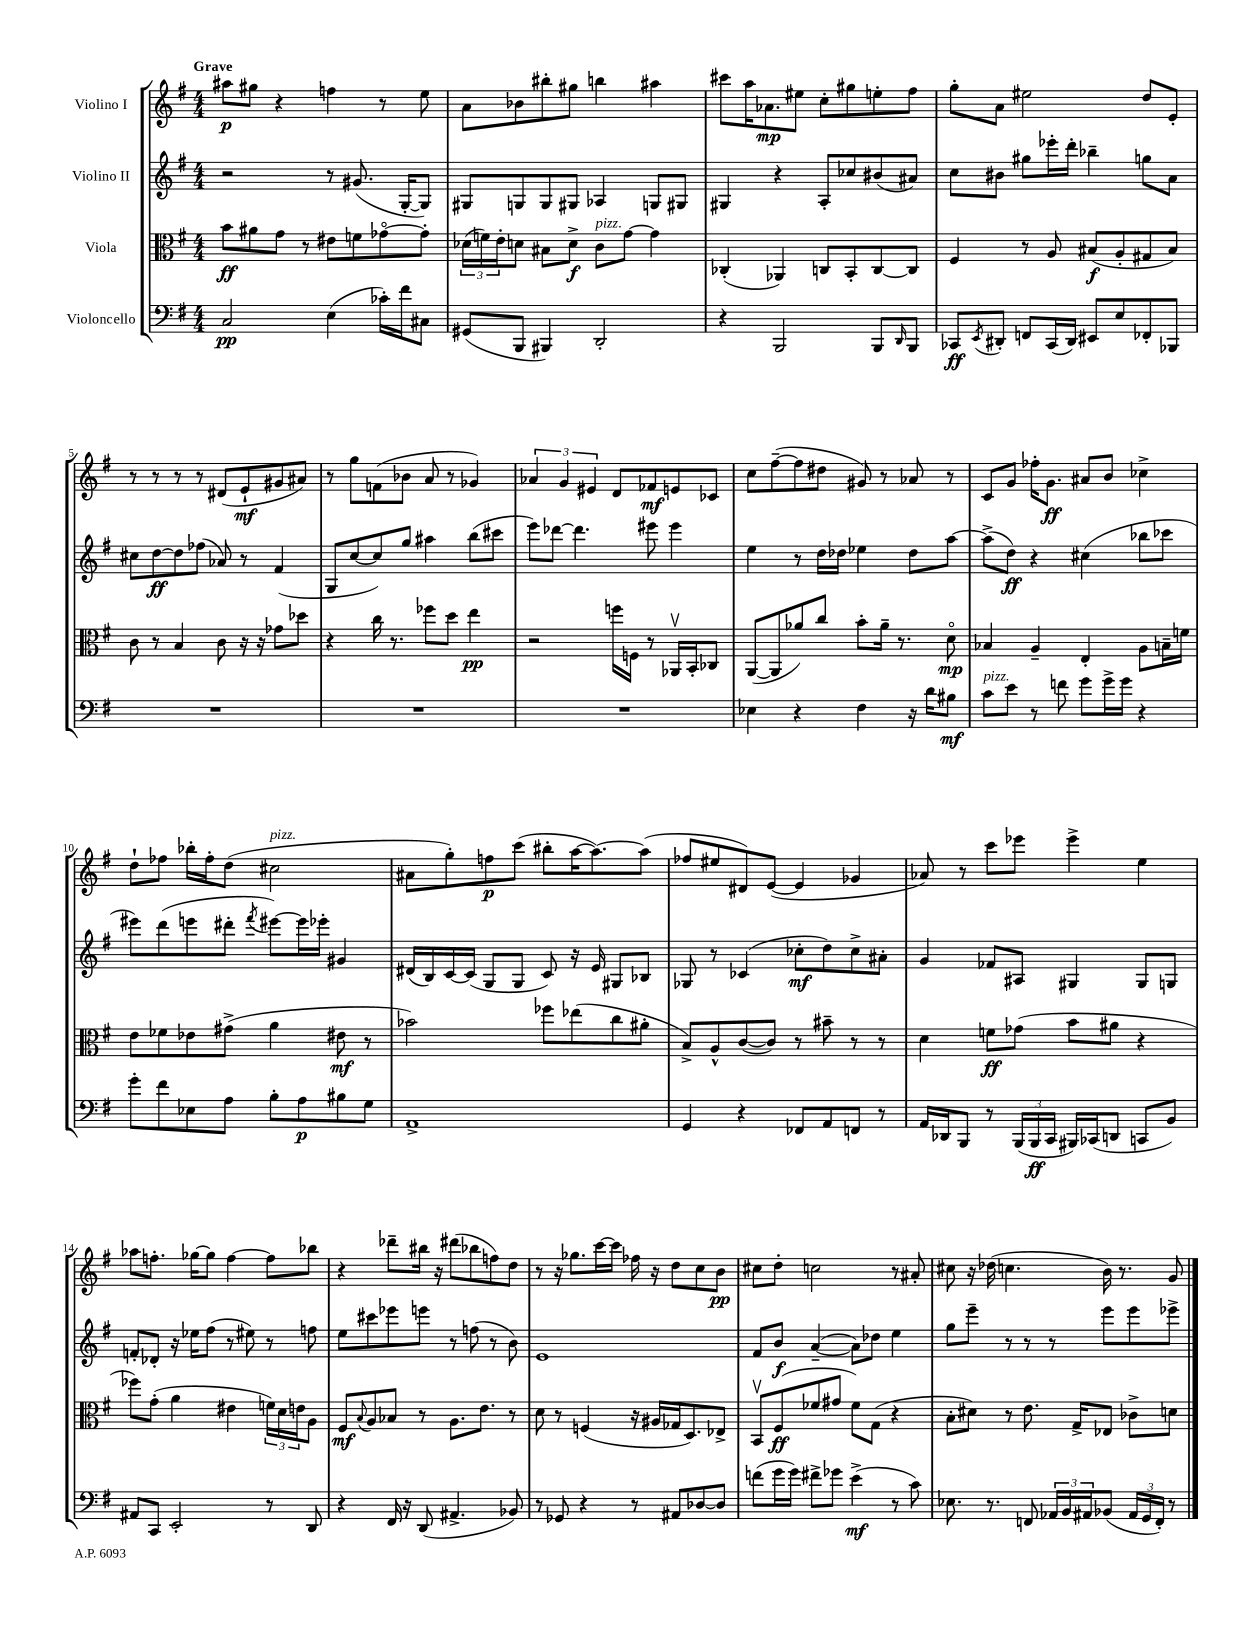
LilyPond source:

<<
\new StaffGroup <<
\new Staff = "s0" \with { instrumentName = "Violino I" } {
    \clef treble \key g \major \numericTimeSignature \time 4/4 \tempo "Grave"
    ais''8\p gis''8 r4 f''4 r8 e''8 |
    a'8 bes'8 bis''8-. gis''8 b''4 ais''4 |
    cis'''8 a''16 aes'8.\mp eis''8 c''8-. gis''8 e''8-. fis''8 |
    g''8-. a'8 eis''2 d''8 e'8-. |
    r8 r8 r8 r8 dis'8( e'8-!\mf gis'8 ais'8) |
    r8 g''8 f'8( bes'8 a'8 r8 ges'4) |
    \tuplet 3/2 { aes'4 g'4 eis'4 } d'8 fes'8\mf e'8 ces'8 |
    c''8 fis''8~--( fis''8 dis''8 gis'8) r8 aes'8 r8 |
    c'8 g'8 fes''16-. g'8.\ff ais'8 b'8 ces''4-> |
    d''8-! fes''8 bes''16-. fes''16-. d''8( cis''2^\markup { \italic "pizz." } |
    ais'8 g''8-.) f''8\p c'''8( bis''8-. a''16~ a''8.~) a''8( |
    fes''8 eis''8 dis'8) e'8~( e'4 ges'4 |
    aes'8) r8 c'''8 ees'''8 ees'''4-> e''4 |
    aes''8 f''8.-. ges''16~ ges''8 f''4~ f''8 bes''8 |
    r4 des'''8-- bis''16 r16 dis'''8( bes''8 f''8) d''8 |
    r8 r16 ges''8. c'''16~ c'''16 fes''16 r16 d''8 c''8 b'8\pp |
    cis''8 d''8-. c''2 r8 ais'8-. |
    cis''8 r16 des''16( c''4. b'16) r8. g'8 \bar "|." |
}
\new Staff = "s1" \with { instrumentName = "Violino II" } {
    \clef treble \key g \major \numericTimeSignature \time 4/4
    r2 r8 gis'8.( g16~-. g8) |
    gis8 g8 g8 gis8 aes4 g8 gis8 |
    gis4 r4 a8-. ces''8 bis'8( ais'8) |
    c''8 bis'8 gis''8 ees'''16-. d'''16-. bes''4-- g''8 a'8 |
    cis''8 d''8~\ff d''8 fes''8( aes'8) r8 fis'4( |
    g8 c''8~ c''8) g''8 ais''4 b''8( cis'''8 |
    e'''8) des'''8~ des'''4. eis'''8 eis'''4 |
    e''4 r8 d''16 des''16 ees''4 des''8 a''8~ |
    a''8->( d''8\ff) r4 cis''4( bes''8 ces'''8 |
    eis'''8) d'''8( e'''8 dis'''8-. \acciaccatura { fis'''8 } eis'''8~) eis'''16 ees'''16-. gis'4 |
    dis'16( b16) c'16~ c'16( g8 g8 c'8) r16 e'16 gis8 bes8 |
    ges8 r8 ces'4( ces''8-.\mf d''8) ces''8-> ais'8-. |
    g'4 fes'8 ais8 gis4 gis8 g8 |
    f'8-. des'8-. r16 ees''16 fis''8( r8 eis''8) r8 f''8 |
    e''8 cis'''8 ees'''8 e'''8 r8 f''8( r8 b'8) |
    e'1 |
    fis'8 b'8\f a'4~--( a'8) des''8 e''4 |
    g''8 e'''8-- r8 r8 r8 e'''8 e'''8 ees'''8-> \bar "|." |
}
\new Staff = "s2" \with { instrumentName = "Viola" } {
    \clef alto \key g \major \numericTimeSignature \time 4/4
    b'8\ff ais'8 g'8 r8 eis'8 f'8 ges'8~\flageolet ges'8-. |
    \tuplet 3/2 { des'16( f'16) e'16-. } d'8 bis8 d'8->\f c'8^\markup { \italic "pizz." } g'8~ g'4 |
    ces4-.( aes,4) c8 b,8-. c8~ c8 |
    fis4 r8 a8 bis8\f( a8-. gis8 bis8) |
    c'8 r8 b4 c'8 r16 r16 ges'8 des''8 |
    r4 c''16 r8. fes''8 d''8 e''4\pp |
    r2 f''16 f16 r8 aes,16\upbow b,16-. ces8 |
    a,8~( a,8 aes'8) c''8 b'8-. aes'16-- r8. d'8\flageolet\mp |
    bes4 a4-- e4-. a8 b16-- f'16 |
    e'8 fes'8 ees'8 gis'8->( a'4 eis'8\mf r8 |
    bes'2) fes''8 ees''8( c''8 ais'8-. |
    b8->) a8-^ c'8~( c'8) r8 bis'8-- r8 r8 |
    d'4 f'8\ff ges'8( b'8 ais'8 r4 |
    fes''8) g'8-.( a'4 eis'4 \tuplet 3/2 { f'16) d'16 e'16 } a8 |
    fis8\mf \appoggiatura { b8 } a8 bes8 r8 a8. e'8. r8 |
    d'8 r8 f4( r16 ais16 ges16 d8.) ees8-> |
    b,8\upbow fis8\ff( fes'8 gis'8 fes'8) g8( r4 |
    b8-. dis'8) r8 e'8. g16-> ees8 ces'8-> d'8 \bar "|." |
}
\new Staff = "s3" \with { instrumentName = "Violoncello" } {
    \clef bass \key g \major \numericTimeSignature \time 4/4
    c2\pp e4( ces'16-.) fis'16 cis8 |
    gis,8( b,,8 bis,,4) d,2-. |
    r4 b,,2 b,,8 \grace { d,16 } b,,8 |
    ces,8\ff \acciaccatura { e,8 } dis,8-. f,8 ces,16( dis,16) eis,8 e8 fes,8-. bes,,8 |
    R1 |
    R1 |
    R1 |
    ees4 r4 fis4 r16 d'16 bis8\mf |
    c'8^\markup { \italic "pizz." } e'8 r8 f'8 g'8 g'16-> g'16 r4 |
    g'8-. fis'8 ees8 a8 b8-. a8\p bis8 g8 |
    a,1-> |
    g,4 r4 fes,8 a,8 f,8 r8 |
    a,16 des,16 b,,8 r8 \tuplet 3/2 { b,,16( b,,16\ff c,16 } bis,,16) ces,16( d,8 c,8 b,8) |
    ais,8 c,8 e,2-. r8 d,8 |
    r4 fis,16 r16 d,8( ais,4.-> bes,8) |
    r8 ges,8 r4 r8 ais,8 des8~ des8 |
    f'8( g'16 g'16) fis'8-> ges'8 e'4->\mf( r8 c'8) |
    ees8. r8. f,8 \tuplet 3/2 { aes,16 b,16 ais,16 } bes,8( \tuplet 3/2 { ais,16 g,16 f,16-.) } r8 \bar "|." |
}
>>
>>
